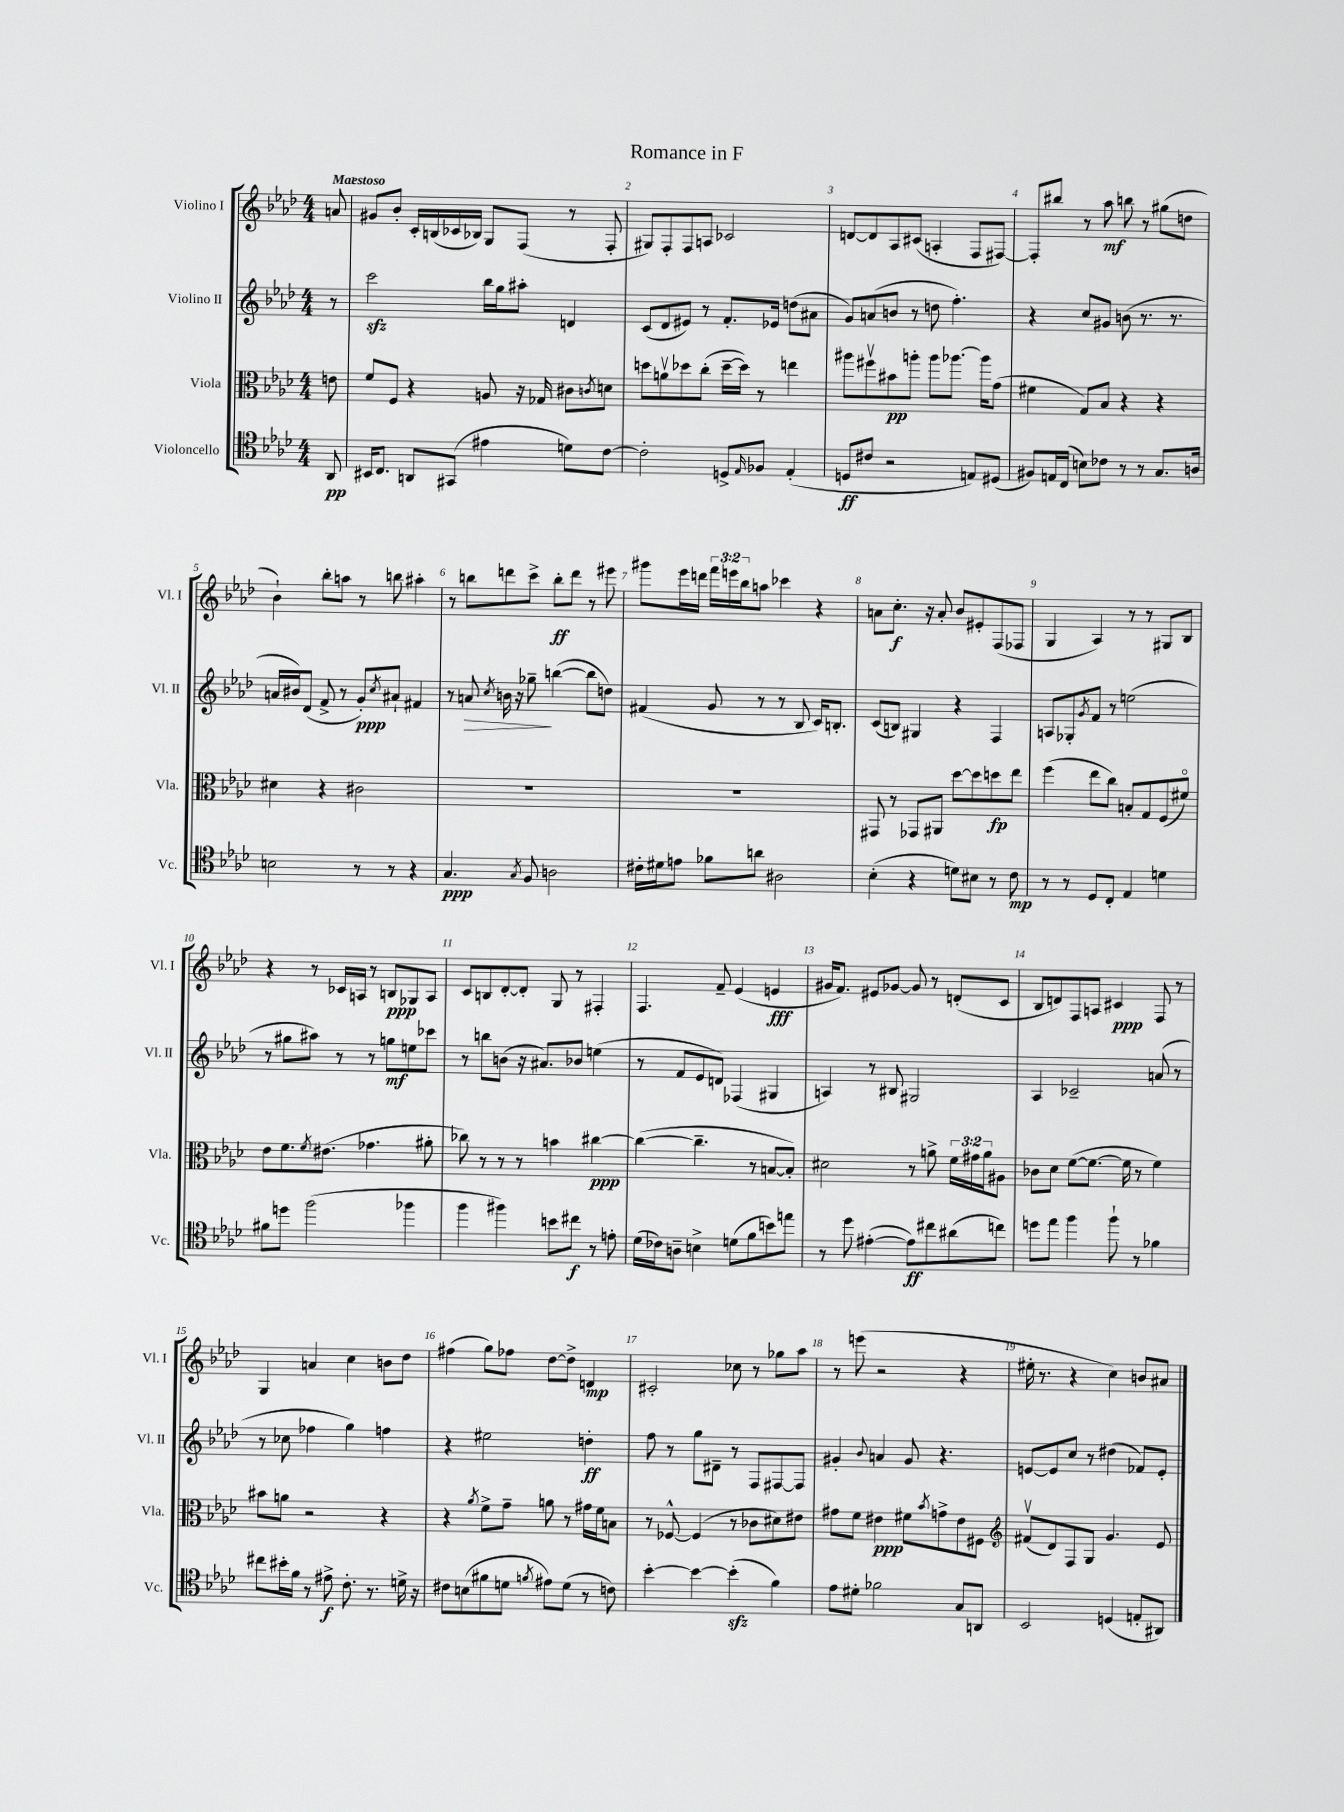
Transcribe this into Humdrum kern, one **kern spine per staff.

**kern	**kern	**kern	**kern
*staff4	*staff3	*staff2	*staff1
*clefC4	*clefC3	*clefG2	*clefG2
*k[b-e-a-d-]	*k[b-e-a-d-]	*k[b-e-a-d-]	*k[b-e-a-d-]
*M4/4	*M4/4	*M4/4	*M4/4
8AA-	8e	8r	8a
=	=	=	=
16BB#	8f	2ccc	8g#
8.C	.	.	.
.	8F	.	8b-'
8AA	4r	.	16c'
.	.	.	(16B
(8GG#	.	.	16c-
.	.	.	16B-)
4e#	8A	16bb-	8G
.	.	16gg	.
.	16r	8aa#'	(8F
.	16G-	.	.
8d)	8c#	4d	8r
.	8qc	.	.
[8c	8d	.	8F'
=	=	=	=
2c']	8dd	(8c	8G#)
.	8av	8d-	8F'
.	8dd-	8e#)	8F
.	(8cc'	8r	8A
8D^	[16dd-~	8.f'	2c-
.	16dd-])	.	.
16qqE-	.	.	.
8F-	8r	.	.
.	.	16e-	.
(4E-'	4ee	(8dd	.
.	.	8a#	.
=	=	=	=
8D	8aa#	8g)	[8d
8c#	8ff#v	(8a	8d]
2r	8b#	8b	8A-
.	8aa'	8r	(8c#
.	8aa	8dd	4A'
.	[8.aa-	4.ff')	.
8E)	.	.	8F
.	16aa-]	.	.
(8D#	(8g	.	[8F#)
=	=	=	=
8F#)	4f#	4r	8F#']
16E	.	.	8bb#
(16C	.	.	.
8B)	8G)	8cc	8r
8c-	8B-	8g#	8aa-
8r	4r	(8b	8bb
8r	.	8.r	8r
8.G	4r	.	(8gg#
.	.	8.r	.
.	.	.	8dd
16A	.	.	.
=	=	=	=
2B	4d#	16a	4b-`)
.	.	16b#)	.
.	.	(8d-	.
.	4r	8f^	8bb-'
.	.	8r	8aa
8r	2c#	8g')	8r
.	.	8qcc	.
8r	.	8a#`	8bb
4r	.	4f#	4aa#'
=	=	=	=
4.G	1r	8r	8r
.	.	8a	8bb
.	.	8qcc	.
.	.	16b	8ddd
.	.	16r	.
8qG	.	.	.
8F	.	8gg-~	8ccc^
2A	.	([4bb	8bb'
.	.	.	8ddd
.	.	8bb]	8r
.	.	8dd)	8eee#
=	=	=	=
16c#'	1r	(4f#	8ggg#
16d#	.	.	.
8e	.	.	16eee-
.	.	.	16ddd
8f-	.	8g	24fff
.	.	.	24eee
.	.	.	24bb-
8a	.	8r	8aa
2A#	.	8r	4ccc-
.	.	8B-	.
.	.	16c)	4r
.	.	8.B'	.
=	=	=	=
(4B-'	8GG#	(8c	8a
.	8r	8B)	8.cc'
4r	8GG-	4G#	.
.	.	.	16r
.	8AA#	.	8a'
8d)	[8dd-	4r	8b-
8B#	8dd-]	.	8e#'
8r	8dd	4F	(8F
8c	8ee-	.	8F-
=	=	=	=
8r	(4ff	8A	4G
8r	.	8G-'	.
.	.	8qg	.
8D-	8ee-	8f	4A-)
8C'	8cc)	8r	.
4E-	8B'	(2ee	8r
.	8G	.	8r
4d	(8F	.	8G#
.	8f#o)	.	8B-
=	=	=	=
8f#	8e-	8r	4r
8dd	8.f	8gg#	.
(2ff	.	8aa#)	8r
.	8qf	.	.
.	(8.e#	.	.
.	.	8r	16c-
.	.	.	16A
.	4.g-	8r	8r
.	.	8gg	8B
4ff-	.	8ee	8G-
.	8a#'	8ccc-	8A
=	=	=	=
4ff	8cc-)	8r	8c
.	8r	8bb	8B
4ff#)	8r	(8b	[8d-'
.	8r	16r	8d-']
.	.	8.a#)	.
8b	4b	.	8G
8cc#	.	8b-	8r
8r	[4cc#	(4ee	4F#'
8e'	.	.	.
=	=	=	=
(16d-	(4cc#_	8r	4.F
16c-)	.	.	.
8A~	.	8f	.
4B^	4.cc#~]	8e-	.
.	.	8d)	8f~
(8d	.	(4F-	(4e-
8f	8r	.	.
8b)	[8B	4G#	4e
8ee	8B'])	.	.
=	=	=	=
8r	2d#	4A)	16g#
.	.	.	8.f)
8dd-	.	.	.
([4e#'	.	8r	8e#
.	.	8B#	[8g-
8e#])	8r	2G#	8g-]
8cc#	8a^	.	8r
(8a#	24f	.	(8d'
.	24g#	.	.
.	24a	.	.
8cc)	8A#	.	8c
=	=	=	=
8dd	8c-	4A-	8B-
8ee-	8d-	.	8d)
4ff	([8f	2c-~	8F
.	8.f_	.	8A
8ff`	.	.	4c#
.	16f]	.	.
8r	8r	.	.
4f-	4f)	(8a	8F
.	.	8r	8r
=	=	=	=
8cc#	8b#	8r	4G
16b#'	8a	8cc-	.
16f	.	.	.
8r	2r	4ff-	4a
8e#^	.	.	.
8.c'	.	4gg)	4cc
8.r	.	.	.
.	4r	4ff	8b
16d^	.	.	8dd-
16r	.	.	.
=	=	=	=
8c#	4r	4r	(4ff#
(8B	.	.	.
.	8qa-	.	.
8f#	8f^	2ee#	8gg)
8d	8g~	.	8ff-
8qf	.	.	.
8e#)	8a	.	[8dd-
(8d	8r	.	8dd-^]
8r	16g#	4dd'	4d
.	16f	.	.
8c)	8B	.	.
=	=	=	=
[4b-'	8r	8ff	2c#'
.	[8F-^^	8r	.
4b-_	(4F-]	8gg	.
.	.	8d#~	.
(4b-']	8r	8r	8cc-
.	8c-	8F	8r
4f)	8d#)	[8F#	8gg-
.	8e#	8F#]	8aa-
=	=	=	=
8e-	8g#	4g#'	8r
8d#'	8f	.	(8eee
.	.	8qqb-	.
2f-	4e#	4a	2r
.	8f#	8g#	.
.	8qb-	.	.
.	8g^	4.r	.
8G	8e#	.	4r
8AA	8F#	.	.
=	=	=	=
*	*clefG2	*	*
2BB-	(8f#v	[8e	16ee#'
.	.	.	8.r
.	8d-)	8e]	.
.	8F	8cc	4r
.	8G	8r	.
(4D	4.g	(4dd#	4cc)
8E'	.	8f-)	8b
8AA#)	8e-	8e'	8a#
==	==	==	==
*-	*-	*-	*-
